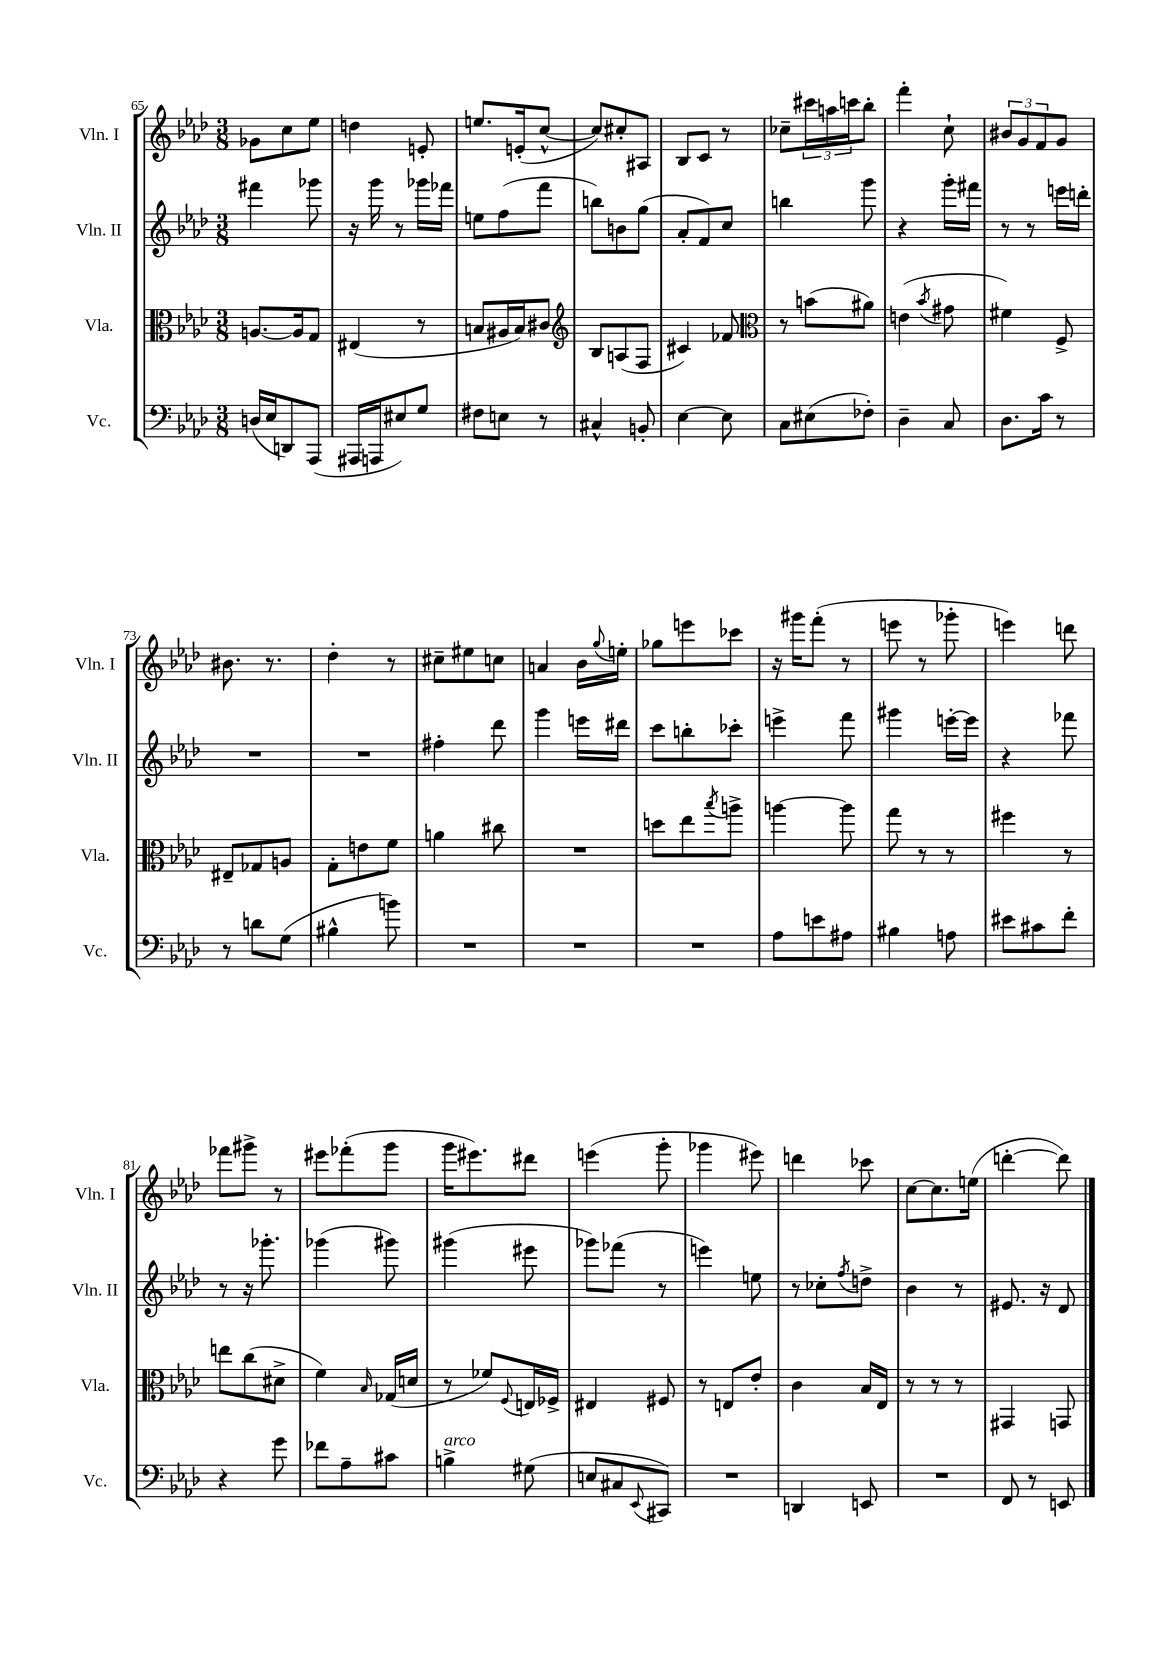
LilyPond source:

<<
\new StaffGroup <<
\new Staff = "s0" \with { instrumentName = "Vln. I" shortInstrumentName = "Vln. I" } {
    \clef treble \key aes \major \numericTimeSignature \time 3/8
    ges'8 c''8 ees''8 |
    d''4 e'8-. |
    e''8. e'16-.( c''8~-^ |
    c''8) cis''8-. ais8 |
    bes8 c'8 r8 |
    ces''8-- \tuplet 3/2 { cis'''16 a''16 c'''16 } bes''8-. |
    f'''4-. c''8-! |
    \tuplet 3/2 { bis'8 g'8 f'8 } g'8 |
    bis'8. r8. |
    des''4-. r8 |
    cis''8-- eis''8 c''8 |
    a'4 bes'16 \appoggiatura { g''8 } e''16-. |
    ges''8 e'''8 ces'''8 |
    r16 gis'''16 f'''8-.( r8 |
    e'''8 r8 ges'''8-. |
    e'''4) d'''8 |
    fes'''8 gis'''8-> r8 |
    eis'''8 fes'''8-.( g'''8 |
    g'''16 eis'''8.) dis'''8 |
    e'''4( g'''8-. |
    ges'''4 eis'''8) |
    d'''4 ces'''8 |
    c''8~ c''8. e''16( |
    d'''4~-. d'''8) \bar "|." |
}
\new Staff = "s1" \with { instrumentName = "Vln. II" shortInstrumentName = "Vln. II" } {
    \clef treble \key aes \major \numericTimeSignature \time 3/8
    fis'''4 ges'''8 |
    r16 g'''16 r8 ges'''16 fes'''16 |
    e''8 f''8( f'''8 |
    b''8) b'8 g''8( |
    aes'8-. f'8) c''8 |
    b''4 g'''8 |
    r4 g'''16-. fis'''16 |
    r8 r8 e'''16 d'''16-. |
    R4. |
    R4. |
    fis''4-. des'''8 |
    g'''4 e'''16 dis'''16 |
    c'''8 b''8-. ces'''8-. |
    e'''4-> f'''8 |
    gis'''4 e'''16~-. e'''16 |
    r4 fes'''8 |
    r8 r16 ges'''8.-. |
    ges'''4( gis'''8) |
    gis'''4( eis'''8 |
    ges'''8) fes'''8( r8 |
    e'''4) e''8 |
    r8 ces''8-. \acciaccatura { f''8 } d''8-> |
    bes'4 r8 |
    eis'8. r16 des'8 \bar "|." |
}
\new Staff = "s2" \with { instrumentName = "Vla." shortInstrumentName = "Vla." } {
    \clef alto \key aes \major \numericTimeSignature \time 3/8
    a8.~ a16 g8 |
    eis4( r8 |
    b8 ais16 b16) cis'8 |
    \clef treble bes8 a8( f8 |
    cis'4) fes'8 |
    \clef alto r8 b'8( ais'8) |
    e'4( \acciaccatura { bes'8 } gis'8 |
    fis'4) f8-> |
    eis8-- ges8 a8 |
    g8-. e'8 f'8 |
    a'4 cis''8 |
    R4. |
    d''8 ees''8 \acciaccatura { bes''8 } a''8-> |
    a''4~ a''8 |
    g''8 r8 r8 |
    fis''4 r8 |
    e''8 c''8( dis'8-> |
    f'4) \grace { bes16 } ges16( d'16 |
    r8 fes'8) \appoggiatura { f8 } e16 fes16-> |
    eis4 fis8 |
    r8 e8 ees'8-. |
    c'4 bes16 ees16 |
    r8 r8 r8 |
    gis,4 g,8 \bar "|." |
}
\new Staff = "s3" \with { instrumentName = "Vc." shortInstrumentName = "Vc." } {
    \clef bass \key aes \major \numericTimeSignature \time 3/8
    d16( ees16 d,8) aes,,8( |
    ais,,16 a,,16 eis8) g8 |
    fis8 e8 r8 |
    cis4-^ b,8-. |
    ees4~ ees8 |
    c8 eis8( fes8-.) |
    des4-- c8 |
    des8. c'16 r8 |
    r8 d'8 g8( |
    bis4-^ b'8) |
    R4. |
    R4. |
    R4. |
    aes8 e'8 ais8 |
    bis4 a8 |
    eis'8 cis'8 f'8-. |
    r4 g'8 |
    fes'8 aes8-- cis'8 |
    b4->^\markup { \italic "arco" } gis8( |
    e8 cis8 \appoggiatura { ees,8 } cis,8) |
    R4. |
    d,4 e,8 |
    R4. |
    f,8 r8 e,8 \bar "|." |
}
>>
>>
\layout { \context { \Score currentBarNumber = #65 } }
